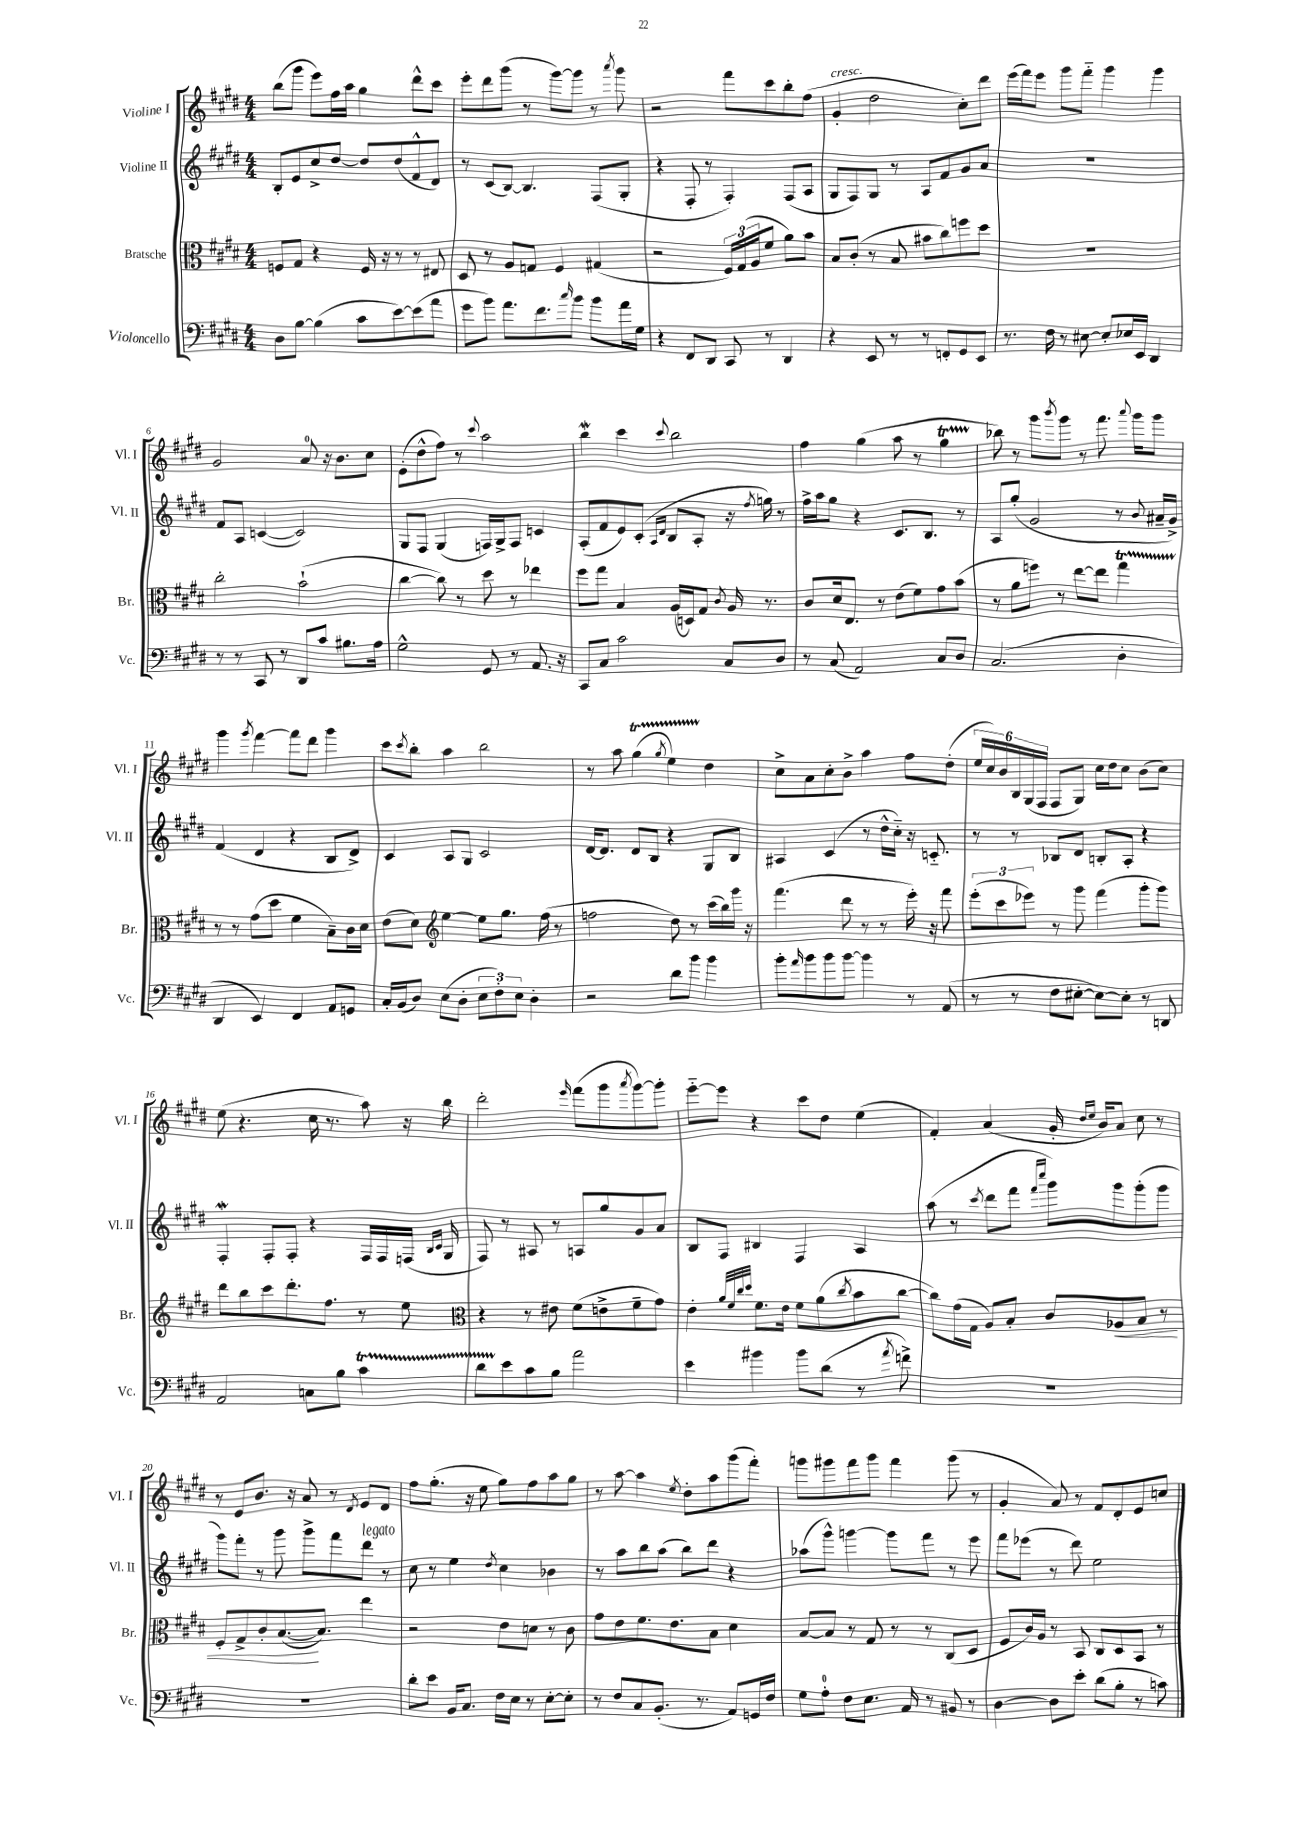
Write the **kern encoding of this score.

**kern	**kern	**kern	**kern
*staff4	*staff3	*staff2	*staff1
*clefF4	*clefC3	*clefG2	*clefG2
*k[f#c#g#d#]	*k[f#c#g#d#]	*k[f#c#g#d#]	*k[f#c#g#d#]
*M4/4	*M4/4	*M4/4	*M4/4
8D#\L	8F/L	8B'/L	(8bb\L
[8B\J	8G#/J	8e/	8ggg#\J
(4B\]	4r	8cc#^/	8eee\L)
.	.	[8dd#/J	16ff#\L
.	.	.	16aa\JJ
8c#\L	16F/	8dd#/]L	4gg#\
.	16r	.	.
[8e\)	8r	(8dd#/	.
(8e\]	8r	8f#^^/	8ddd#^^\L
8a\J	8E#/	8d#/J)	8ccc#\J
=	=	=	=
8g#\L	8D#/	8r	8eee'\L
8b\J)	8r	(8c#/L	8ddd#\
8.a\L	8A/L	[8B/J)	(8ggg#\J
.	8G/J	4.B/]	8r
8.f#\	.	.	.
.	4F#/	.	[8ggg#\L)
16qqcc#/	.	.	.
8b\J	.	.	8ggg#\]J
8b\L	(4G#/	(8F#/L	8r
.	.	.	8qaaa/
16a\L	.	8G#'/J	8ggg#\
16G#\JJ	.	.	.
=	=	=	=
4r	2r	4r	2r
8FF#/L	.	8F#'/	.
8DD#/J	.	8r	.
8CC#/	24F#/LL)	4F#'/)	8fff#\L
.	(24G#/	.	.
.	24A/J	.	.
8r	8f#/J	.	8ccc#\
4DD#/	8a\L)	(8F#/L	8bb'\
.	8b\J	8A/J	(8ff#\J
=	=	=	=
4r	8B/L	8G#/L	4g#'/
.	(8c#'/J	8F#/)	.
8EE/	8r	8G#/J	2dd#\
8r	8B/	8r	.
8r	8b#\L	8A/L	.
8FF'/L	8cc#\)	8f#/	.
8GG#/	8ff\	8g#/	8cc#'\L)
8EE/J	8dd#\J	8a/J	8ddd#\J
=	=	=	=
8.r	1r	1r	(16eee\LL
.	.	.	16fff#\J)
.	.	.	8eee\J
16F#\	.	.	.
8r	.	.	8ggg#\L
[8E#\	.	.	8fff#'~\J
8E#'/]L	.	.	4ggg#\
16E-/L	.	.	.
16EE/JJ	.	.	.
4DD#/	.	.	4ggg#\
=	=	=	=
8r	2cc#'\	8f#/L	2g#/
8r	.	8A/J	.
8CC#/	.	([4c/	.
8r	.	.	.
8DD#/L	(2b`\	2c/])	8a/
8c#/J	.	.	16r
.	.	.	8.b\L
8.B#\L	.	.	.
.	.	.	8cc#\J
16A\Jk	.	.	.
=	=	=	=
2G#^^\	[4cc#\	8G#/L	(8e'\L
.	.	8F#/J	8dd#^^\
.	8cc#\])	(4G#/	8ff#\J)
.	8r	.	8r
.	.	.	8qqccc#/
8GG#/	8dd#\	16F/LL)	2aa\
.	.	16G#^/J	.
8r	8r	8F/J	.
8.AA/	4ee-\	4c/	.
16r	.	.	.
=	=	=	=
8CC#/L	8ff#\L	(8A'/L	4bb\
8C#/J	8gg#\J	8f#/	.
2c#\	4B/	8e/)	4ccc#\
.	.	(8c#'/J	.
.	.	16qqA/LL	.
.	.	16qqd#/JJ	8qqccc#/
.	(16A/LL	8B/L	2bb\
.	16D/J)	.	.
.	8G#/J	8A'/J	.
.	8qc#/	.	.
8C#/L	16A/	16r	.
.	.	8qff#/	.
.	8.r	16gg\)	.
8D#/J	.	8r	.
=	=	=	=
8r	8c#/L	16ff#^\LL	4ff#\
.	.	16aa\J	.
(8C#/	16d#/k	8gg#\J	.
.	8.E/J	.	.
2AA/)	.	4r	(4gg#\
.	8r	.	.
.	(8e\L	8.c#/L	8aa\
.	8f#\)	.	8r
.	.	8.B/J	.
8C#/L	8g#\	.	4gg#\
8D#/J	(8b\J	8r	.
=	=	=	=
(2.C#/	8r	8A/L	8bb-\)
.	8a\L	(8gg#'/J	8r
.	8ff\J)	2g#/	8ggg#\L
.	.	.	8qbbb/
.	8r	.	8ggg#\J
.	[8ee\L	.	8r
.	8ee\]J	.	8.fff#\
4D#'\	4gg#\	8r	.
.	.	.	8qqaaa/
.	.	.	16ggg#\LK
.	.	8qqb/	.
.	.	16a#~/LL	8ggg#\J
.	.	16g#^/JJ)	.
=	=	=	=
4DD#/	8r	(4f#/	4ggg#\
.	8r	.	.
.	.	.	8qggg#/
4EE/)	(8g#\L	4d#/	[4fff#\
.	8dd#\J	.	.
4FF#/	4f#\	4r	8fff#\]L
.	.	.	8ddd#\J
8AA/L	8B~\L)	8B/L	4ggg#\
8GG/J	16c#\L	8d#^/J)	.
.	16d#\JJ	.	.
=	=	=	=
16C#'/LL	(8e\L	4c#/	8ccc#\L
(16BB/J	.	.	.
.	.	.	8qccc#/
8D#/J)	8d#\J)	.	8bb'\J
*	*clefG2	*	*
(8E\L	[4ee\	8A/L	4aa\
8D#'\J	.	8G#/J	.
12E\L	8ee\]L	2c#/	2bb\
12F#'\)	.	.	.
.	8.gg#\J	.	.
12E\J	.	.	.
4D#'\	.	.	.
.	(16ff#\	.	.
.	8r	.	.
=	=	=	=
2r	2ff\	[16d#/LK	8r
.	.	8.d#/]J	.
.	.	.	8aa\
.	.	8d#/L	(4gg#\
.	.	8B/J	.
.	.	.	8qgg#/
8d#\L	8dd#\)	4r	4ee\)
8b\J	8r	.	.
4b\	(16ccc#\LL	8G#/L	4dd#\
.	16bb\)	.	.
.	16ggg#\JJ	8B/J	.
.	16r	.	.
=	=	=	=
8b'\L	(4.fff#\	4A#/	8cc#^\L
16qqa/	.	.	.
8b\	.	.	8a\
8b\	.	(4c#/	8cc#'\
[8b\J	8ddd#\	.	8b^\J
4b\]	8r	8r	4aa\
.	8r	16dd#^^\LL	.
.	.	16cc#'~\JJ)	.
8r	16eee'\)	16r	8ff#\L
.	16r	8.c'~/	.
(8AA/	8fff#\	.	(8dd#'\J
=	=	=	=
8r	(12eee'\L	8r	24ee/LL
.	.	.	24cc#/)
.	12ccc#\	.	24b/
8r	.	8r	24B/
.	12eee-\J)	.	(24G#/
.	.	.	24F#/JJ
8F#\L	8r	8B-/L	8F#/L
[8E#'\J	8ggg#\	8d#/J	8G#/J)
8E#\_L)	(4fff#\	8B'/L	16cc#\LL
.	.	.	16dd#\J
8E#'\]J	.	8A'/J	8cc#\J
8r	8ggg#'\L	4r	(8b\L
8DD/	8ggg#\J)	.	8cc#\J)
=	=	=	=
2AA/	8ddd#\L	4F#'/	(8ee\
.	8bb\	.	4.r
.	8ccc#\	8F#'/L	.
.	8.ddd#'\	8F#'/J	.
8C\L	.	4r	16cc#\
.	8.ff#\J	.	8.r
8B\J	.	.	.
4c#\	8r	16F#/LL	8aa\)
.	.	16F#/	.
.	8ee\	(16F/JJ	16r
.	.	16qqB/LL	.
.	.	16qqc#/JJ	.
.	.	16G#/	16bb\
=	=	=	=
*	*clefC3	*	*
8d#\L	4r	8F#/)	2ddd#'\
8e\	.	8r	.
8c#\	8r	8A#/	.
8B\J	8e#\	8r	.
.	.	.	16qqeee/
2a\	(8f#\L	8A/L	(8fff#\L
.	8e^\	8gg#/	8ggg#\
.	.	.	8qaaa/
.	8f#~\	8g#/	[8ggg#\)
.	8g#\J)	8a/J	8ggg#'\]J
=	=	=	=
4e\	4e'\	8B/L	[8eee'~\L
.	.	8F#/J	8eee\]J
.	32qqa/LLL	.	.
.	32qqf#/	.	.
.	32qqcc#/	.	.
.	32qqdd#/JJJ	.	.
4b#\	8.f#\L	4B#/	4r
.	16e\Jk	.	.
8b#\L	8f#\L	4F#/	8ccc#\L
(8d#\J	(8a\	.	8dd#\J
.	8qcc#/	.	.
8r	8b\	4A/	(4ee\
8qa/	.	.	.
8f^\)	[8cc#\J	.	.
=	=	=	=
1r	8cc#\]L)	(8aa\	4f#'/)
.	(16g#\L	8r	.
.	16G#\JJ	.	.
.	.	8qccc#/	.
.	8A/L)	8ddd#\L	(4a/
.	8B'/J	8fff#\J	.
.	.	16qqfff#/LL	.
.	.	16qqcccc#/JJ	.
.	8c#/L	8ggg#\L)	16g#'/
.	.	.	16qqdd#/LL
.	.	.	16qqee/JJ
.	.	.	16b/LK)
.	8A-/	8ggg#\	8a/J
.	8B/J	(8ggg#'\	8cc#\
.	8r	8ggg#\J	8r
=	=	=	=
1r	8F#'/L	8ggg#\L)	8r
.	8G#^/	8fff#'\J	8e/L
.	8c#'/	8r	8.b/J
.	([8.B/	8ggg#\	.
.	.	.	16r
.	.	8ggg#^\L	8a/
.	8.B/]J)	.	.
.	.	8fff#\	8r
.	.	.	8qd#/
.	4ee\	8ddd#\J	8e/L
.	.	8r	8d#/J
=	=	=	=
8d#'\L	2r	8cc#\	8ff#\L
8e\J	.	8r	(8.gg#'\J
16BB/LK	.	4ee\	.
8.C#/J	.	.	16r
.	.	.	8ee\
.	.	8qdd#/	.
16F#\LL	8e\L	4cc#\	8gg#\L)
16E\JJ	.	.	.
8r	8d\J	.	8ff#\
[8E'\L	8r	4b-\	8aa\
8E'\]J	8c#\	.	8gg#\J
=	=	=	=
8r	8g#\L	8r	8r
8F#/L	8e\	8aa\L	[8aa\
8C#/	8.f#\	8bb\	4aa\]
(8.BB'/J	.	(8aa\J	.
.	8.e\	.	.
.	.	.	8qee/
.	.	8bb\L)	8dd#'\L
8.r	.	.	.
.	8B\J	8ddd#\J	8aa\
8AA/L)	4d#\	4r	(8ggg#\
16GG/L	.	.	8fff#'\J)
16F#/JJ	.	.	.
=	=	=	=
8G#\L	[8B/L	(8aa-\L	8ggg\L
8A'\J	8B/]J	8ggg#^^\J)	8ggg#\
8F#\L	8r	[4ggg\	8fff#\
8.E\J	8G#/	.	8ggg#\J
.	8r	8ggg\]L	4fff#\
16AA/	.	.	.
8r	8r	8fff#\J	.
8BB#/	(8C#/L	8r	(8ggg#\
8r	8D#/J	8eee\	8r
=	=	=	=
[4D#\	8F#/L	8fff#\L	4g#'/
.	16c#/L)	(8eee-\J	.
.	16A/JJ	.	.
8D#\]L	8r	8r	8a/)
8e'\J	8BB/	8ddd#\)	8r
(8d#\L	8C#/L	2ee\	8f#/L
8B'\J	8D#/	.	8d#'/
8r	8BB/J	.	8e/
8c\)	8r	.	8cc/J
==	==	==	==
*-	*-	*-	*-
